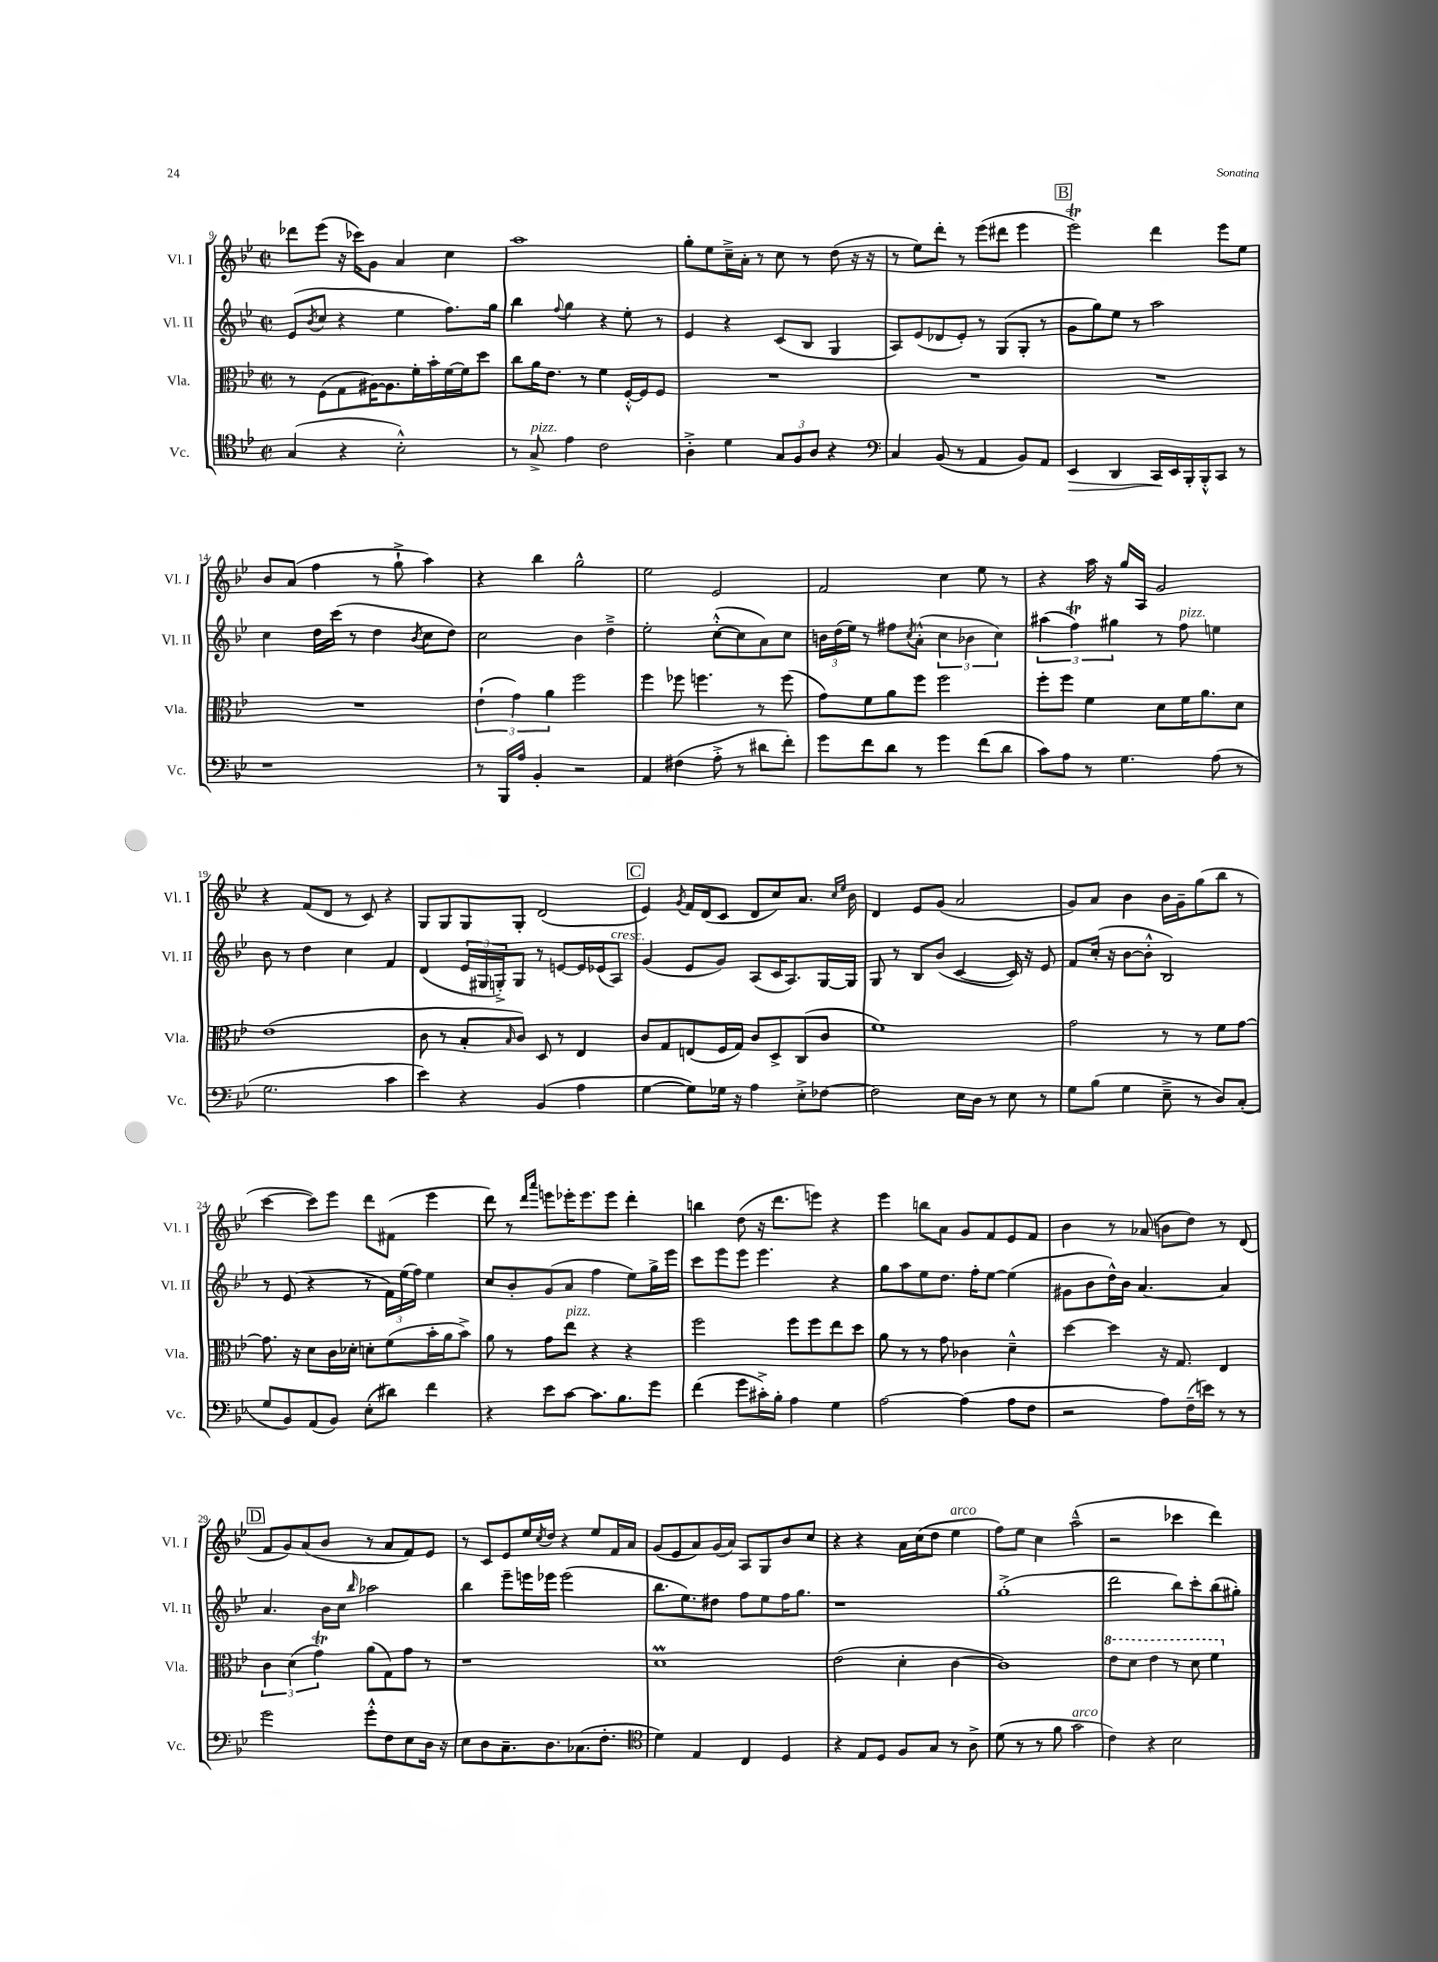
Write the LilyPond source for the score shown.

<<
\new StaffGroup <<
\new Staff = "s0" \with { instrumentName = "Vl. I" shortInstrumentName = "Vl. I" } {
    \clef treble \key bes \major \defaultTimeSignature \time 2/2
    des'''8 ees'''8( r16 ces'''16) g'8 a'4 c''4 |
    a''1 |
    g''8-. ees''8 c''16---> a'16-. r8 c''8 r8 d''8( r16 r16 |
    r8 ees''8) d'''8-. r8 ees'''8( dis'''8 ees'''4 |
    \mark \markup { \box "B" } ees'''2\trill) d'''4 ees'''8 ees''8 |
    bes'8 a'8( f''4 r8 g''8-!-> a''4) |
    r4 bes''4 g''2-^ |
    ees''2 ees'2 |
    f'2 c''4 ees''8 r8 |
    r4 a''16 r16 g''16 a16 g'2 |
    r4 f'8( d'8 r8 c'8) r4 |
    g8 g8 g8 g8-. d'2( |
    \mark \markup { \box "C" } ees'4) \acciaccatura { g'8 } f'16 d'16( c'8 d'8 c''8) a'8. \grace { c''16 ees''16 } bes'16 |
    d'4 ees'8 g'8( a'2 |
    g'8) a'8 bes'4 bes'16 g'16-- g''8( bes''8 r8 |
    c'''4~ c'''8) ees'''8 d'''8 fis'8( ees'''4 |
    d'''8) r8 \grace { d'''16 a'''16 } e'''8 ees'''16-. ees'''8. ees'''8 d'''4-. |
    b''4 d''8( r16 d'''8. e'''8) r4 |
    ees'''4 b''8 a'8 g'8 f'8 ees'8 f'8 |
    bes'4 r8 aes'8( b'8 d''8) r8 d'8( |
    \mark \markup { \box "D" } f'8 g'8) a'8( bes'8 r8 a'8 f'8) ees'8 |
    r8 c'8 ees'8 ees''16 \acciaccatura { c''8 } d''16 r4 ees''8 f'16 a'16 |
    g'8( ees'8 a'8) g'16( a'16) a8 g8 bes'8 c''8 |
    r4 r4 a'16 c''16( d''8 ees''4^\markup { \italic "arco" } |
    f''8) ees''8 c''4 a''2---^( |
    r2 ces'''4 d'''4) \bar "|." |
}
\new Staff = "s1" \with { instrumentName = "Vl. II" shortInstrumentName = "Vl. II" } {
    \clef treble \key bes \major \defaultTimeSignature \time 2/2
    ees'8( \acciaccatura { bes'8 } c''8 r4 ees''4 f''8.) g''16 |
    bes''4 \appoggiatura { f''8 } g''4 r4 ees''8-. r8 |
    ees'4 r4 c'8( bes8 g4 |
    a8) ees'8( des'8 ees'8-.) r8 g8( g8-. r8 |
    \mark \markup { \box "B" } g'8 g''8) ees''8 r8 a''2 |
    c''4 d''16 c'''16( r8 d''4 \acciaccatura { bes'8 } c''8 d''8) |
    c''2 bes'4 d''4---> |
    ees''2-. c''8~-.-^( c''8 a'8) c''8 |
    \tuplet 3/2 { b'16 d''16( ees''16) } r8 fis''8 \acciaccatura { c''8 } a'8-.-^( \tuplet 3/2 { c''4 bes'4 c''4) } |
    \tuplet 3/2 { ais''4( f''4\trill) gis''4 } r8 f''8^\markup { \italic "pizz." } e''4 |
    bes'8 r8 d''4 c''4 f'4 |
    d'4( \tuplet 3/2 { ees'16 gis16 g16-.->) } g8 r8 e'8~ e'16 ees'16( a8^\markup { \italic "cresc." }) |
    \mark \markup { \box "C" } g'4( ees'8 g'8) a8( c'16 a8.) g16~ g16 |
    g8 r8 bes8 bes'8( c'4~ c'16) r16 ees'8 |
    f'8 c''16-.( r16 bes'8~ bes'8-.-^ bes2) |
    r8 ees'8( r4 r8 \tuplet 3/2 { f'16) ees''16( f''16) } ees''4 |
    c''8 bes'8-. g'8( a'8 f''4 ees''8) g''16-> ees'''16 |
    c'''8 ees'''8 ees'''8 ees'''4. r4 |
    g''8 a''8 ees''8 d''8. f''16-. ees''8~ ees''4( |
    gis'8 bes'8 d''16-^) bes'16 a'4.~ a'4 |
    \mark \markup { \box "D" } a'4. bes'16 c''16 \grace { bes''16 } aes''2 |
    bes''4 ees'''8-- e'''16 ees'''16 ees'''2( |
    bes''8. ees''8.) dis''8 f''8 ees''8 f''16 g''8. |
    r1 |
    g''1-.->( |
    d'''2 bes''8) c'''8-. bes''8( gis''8-.) \bar "|." |
}
\new Staff = "s2" \with { instrumentName = "Vla." shortInstrumentName = "Vla." } {
    \clef alto \key bes \major \defaultTimeSignature \time 2/2
    r8 f8( g8 ais16~) ais8. f'16-. bes'16-. f'16~ f'16 d''8 |
    c''8 a'16 ees'8. r8 f'4 f16~-.-^ f16 f8 |
    R1 |
    R1 |
    \mark \markup { \box "B" } R1 |
    R1 |
    \tuplet 3/2 { ees'4-!( g'4) a'4 } f''2 |
    f''4 fes''8 f''4. r8 f''8( |
    g'8) f'8 a'8 f''8 f''2 |
    f''8-. f''8 f'4 d'8 f'16 a'8. d'8 |
    ees'1( |
    c'8 r8 bes8-. \grace { bes16 } c'8) d8 r8 ees4 |
    \mark \markup { \box "C" } c'8 g8 e8( f16 g16) c'8 d8-> c8( c'8 |
    f'1) |
    g'2 r8 r8 f'8 g'8~ |
    g'8. r16 d'8 c'16 des'16-. d'8-. f'8( bes'16-. a'16 bes'8->) |
    a'8 r8 g'8 ees''8^\markup { \italic "pizz." } r4 r4 |
    f''2 f''8 f''8 ees''8 d''8 |
    a'8 r8 r8 g'8 ces'4 d'4---^ |
    d''4~ d''4 r16 g8. ees4 |
    \mark \markup { \box "D" } \tuplet 3/2 { c'4 d'4( g'4\trill) } a'8( g8) g'8 r8 |
    r1 |
    d'1\prall |
    ees'2( d'4-. c'4~ |
    c'1) |
    \ottava #1 ees''8 d''8 ees''4 r8 d''8 f''4 \ottava #0 \bar "|." |
}
\new Staff = "s3" \with { instrumentName = "Vc." shortInstrumentName = "Vc." } {
    \clef tenor \key bes \major \defaultTimeSignature \time 2/2
    g4( r4 bes2-.-^) |
    r8 g8->^\markup { \italic "pizz." } ees'4 c'2 |
    a4-.-> d'4 \tuplet 3/2 { g8 f8 a8 } r4 |
    \clef bass c4 bes,8( r8 a,4 bes,8) a,8 |
    \mark \markup { \box "B" } ees,4\> d,4 c,16\! ees,16 bes,,16-. bes,,16-.-^ c,8 r8 |
    r1 |
    r8 bes,,16 a16 bes,4-. r2 |
    a,4 fis4( a8-.-> r8 dis'8 f'8-.) |
    g'8 f'8 d'8 r8 g'4 f'8( d'8 |
    c'8) a8 r8 g4. a8( r8 |
    g2. c'4 |
    ees'4) r4 bes,4( a4 |
    \mark \markup { \box "C" } g4~ g8) ges16 r16 a4 ees8-.-> fes8~ |
    fes2 ees16 d16 r8 ees8 r8 |
    g8 bes8( g4 ees8---> r8 d8) c8-.( |
    g8 bes,8) a,8( bes,8) ees8-.( dis'8) f'4 |
    r4 ees'8 c'8~ c'8. bes8. g'8 |
    f'4( g'8 cis'16-.->) bes16-. a4 g4 |
    a2~ a4( a8 f8 |
    r2 a8) f16--( e'16) r8 r8 |
    \mark \markup { \box "D" } g'2 g'8-.-^ f8 ees8 d16 r16 |
    ees8 d8 c8.-- d8. ces8.( f8.-. |
    \clef tenor d'4) ees4 c4 d4 |
    r4 ees8 d8 f8 g8 r8 a8-> |
    d'8( r8 r8 f'8 g'2^\markup { \italic "arco" } |
    c'4) r4 bes2 \bar "|." |
}
>>
>>
\layout { \context { \Score currentBarNumber = #9 } }
